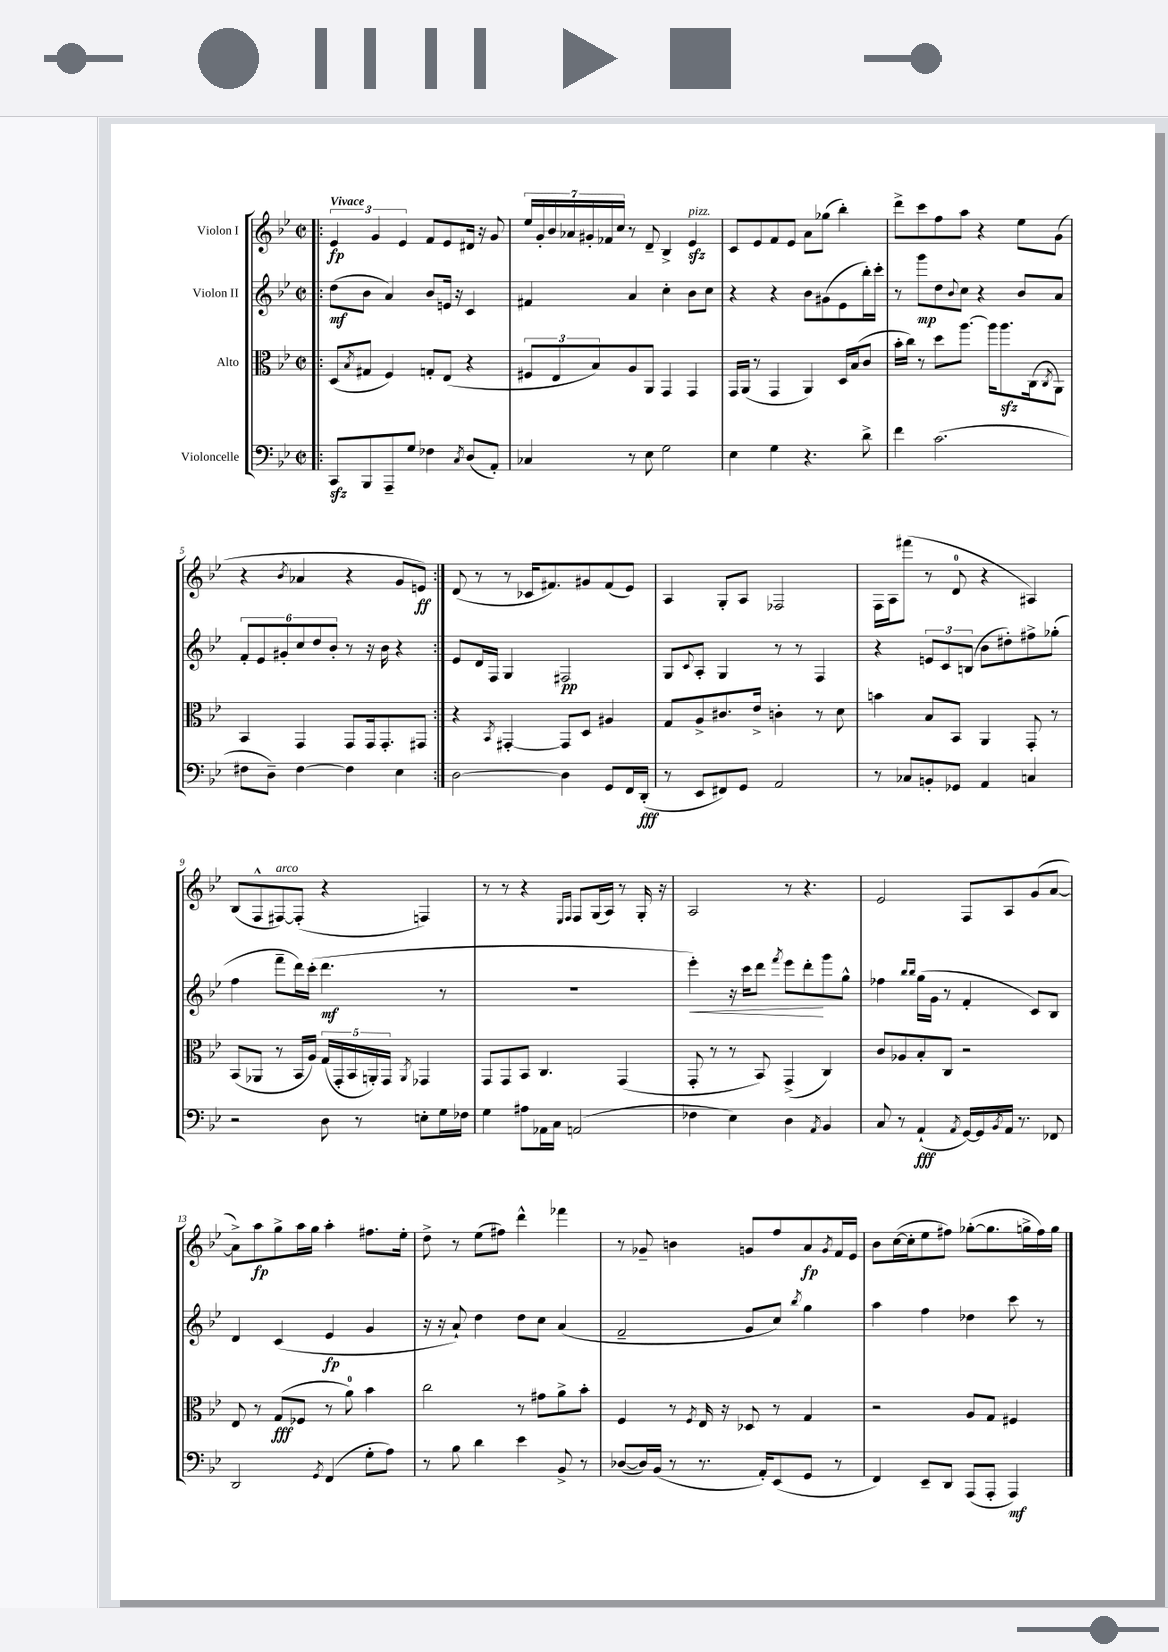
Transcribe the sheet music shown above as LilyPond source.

<<
\new StaffGroup <<
\new Staff = "s0" \with { instrumentName = "Violon I" } {
    \clef treble \key bes \major \defaultTimeSignature \time 2/2 \tempo "Vivace"
    \repeat volta 2 { \bar ".|:" \tuplet 3/2 { ees'4\fp g'4 ees'4 } f'8 ees'8 dis'16 r16 g'8 |
    \tuplet 7/4 { ees''16 g'16-. bes'16 aes'16 gis'16-. fes'16 c''16 } r8 d'8-- bes4-> ees'4\sfz^\markup { \italic "pizz." } |
    c'8 ees'8 f'8 ees'8 a'8 ges''8( bes''4-.) |
    d'''8-> c'''8 f''8 a''8 r4 ees''8 g'8( |
    r4 \acciaccatura { bes'8 } aes'4 r4 g'8 e'8\ff) | }
    d'8( r8 r8 ces'16 fis'8.) gis'8 fis'8( ees'8) |
    a4 g8-. a8 fes2 |
    f16 a16 fis'''8( r8 d'8-0 r4 ais4) |
    bes8( f8-^ fis8~^\markup { \italic "arco" }) fis8-.( r4 f4) |
    r8 r8 r4 \grace { ees16 f16 } f8 g16( a16) r8 g16-. r16 |
    a2 r8 r4. |
    ees'2 f8 a8 g'8( a'8~ |
    a'8->) a''8\fp g''8-> a''16 g''16 a''4-. fis''8. ees''16-. |
    d''8-> r8 ees''8( fis''8) d'''4-^ fes'''4 |
    r8 ges'8-- b'4 g'8 f''8 a'8\fp \acciaccatura { g'8 } f'16 ees'16 |
    bes'8 c''16~( c''16-. ees''8 fis''8) ges''8~-.( ges''8. g''16-> fis''16) g''16 \bar "|." |
}
\new Staff = "s1" \with { instrumentName = "Violon II" } {
    \clef treble \key bes \major \defaultTimeSignature \time 2/2
    \repeat volta 2 { \bar ".|:" d''8\mf( bes'8 a'4) bes'8 e'16 r16 c'4 |
    fis'4 a'4 c''4-. bes'8 c''8 |
    r4 r4 bes'8 gis'8( ees'8 bes''16-.) c'''16-. |
    r8 g'''8\mp d''8 \appoggiatura { bes'8 } c''8 r4 bes'8 a'8 |
    \tuplet 6/4 { f'8-. ees'8 gis'8-. c''8 d''8 bes'8-. } r8 r16 bes'16 r4 | }
    ees'8 d'16 f16 g4 fis2\pp |
    g8 \appoggiatura { c'8 } a8-. g4 r8 r8 f4 |
    r4 \tuplet 3/2 { e'8 c'8 b8( } bes'8 dis''8-.) fis''8-> ges''8-.( |
    f''4 f'''8-- d'''16) c'''16-.( d'''4.\mf r8 |
    R1 |
    ees'''4-.\<) r16 c'''16 d'''8 \acciaccatura { f'''8 } ees'''8 d'''8-.\! g'''8 g''8-^ |
    fes''4 \grace { bes''16 bes''16 } g''16( g'16 r8 f'4-. c'8) bes8 |
    d'4 c'4( ees'4\fp g'4 |
    r16 r16 a'8-!) d''4 d''8 c''8 a'4( |
    f'2-- g'8 c''8) \acciaccatura { bes''8 } g''4 |
    a''4 f''4 des''4 c'''8 r8 \bar "|." |
}
\new Staff = "s2" \with { instrumentName = "Alto" } {
    \clef alto \key bes \major \defaultTimeSignature \time 2/2
    \repeat volta 2 { \bar ".|:" d8( \acciaccatura { bes8 } gis8 f4) g8-. ees8( r4 |
    \tuplet 3/2 { fis8 ees8 bes8) } a8 a,8 g,4 g,4 |
    g,16 a,16( r8 g,4 a,4) d16 bes16( c'8 |
    bes'16-. c''16) r8 d''8 a''8.~ a''16 a''8.\sfz c16( \acciaccatura { c8 } a,8) |
    bes,4 g,4 g,8 g,16 g,8.-. gis,8 | }
    r4 \acciaccatura { bes,8 } gis,4~-. gis,8 d8 ais4 |
    g8 a8-> cis'8. ees'16-> c'4-. r8 d'8 |
    b'4 bes8 bes,8 a,4 g,8-. r8 |
    bes,8( aes,8 r8 bes,16 a16) \tuplet 5/4 { g16( g,16-. bes,16 a,16-.) g,16 } \acciaccatura { a,8 } ges,4 |
    g,8 g,8 bes,8 c4. g,4( |
    g,8-. r8 r8 bes,8) g,4->( c4) |
    c'8 aes8 bes8-. c8 r2 |
    ees8 r8 g8\fff( fes8 r8 a'8-0) bes'4 |
    c''2 r8 gis'8 a'8-> bes'8-. |
    f4 r8 \acciaccatura { f8 } ees16 r16 des8 r8 g4 |
    r2 a8 g8 fis4 \bar "|." |
}
\new Staff = "s3" \with { instrumentName = "Violoncelle" } {
    \clef bass \key bes \major \defaultTimeSignature \time 2/2
    \repeat volta 2 { \bar ".|:" c,8\sfz bes,,8 a,,8-- g8 fes4 \acciaccatura { c8 } d8( a,8-.) |
    ces4 r8 ees8 g2 |
    ees4 g4 r4. d'8-> |
    f'4 c'2.( |
    fis8 d8--) fis4~ fis4 ees4 | }
    d2~ d4 g,8 f,16 d,16-.\fff( |
    r8 ees,8 fis,8) g,8 a,2 |
    r8 ces8 b,8-. ges,8 a,4 c4 |
    r2 d8 r8 e8-. g16 fes16 |
    g4 ais8 aes,16 c16 a,2( |
    fes4 ees4) d4 \acciaccatura { a,8 } bes,4 |
    c8 r8 a,4-!\fff( \acciaccatura { a,8 } g,16~) g,16 \acciaccatura { bes,8 } a,16 r8. fes,8 |
    d,2 \acciaccatura { g,8 } f,4( g8-. a8) |
    r8 bes8 d'4 ees'4 bes,8-> r8 |
    des8~( des16) bes,16( r8 r8. a,16-.) ees,8( g,8 r8 |
    f,4) ees,8-- d,8 a,,8( a,,8-. a,,4\mf) \bar "|." |
}
>>
>>
